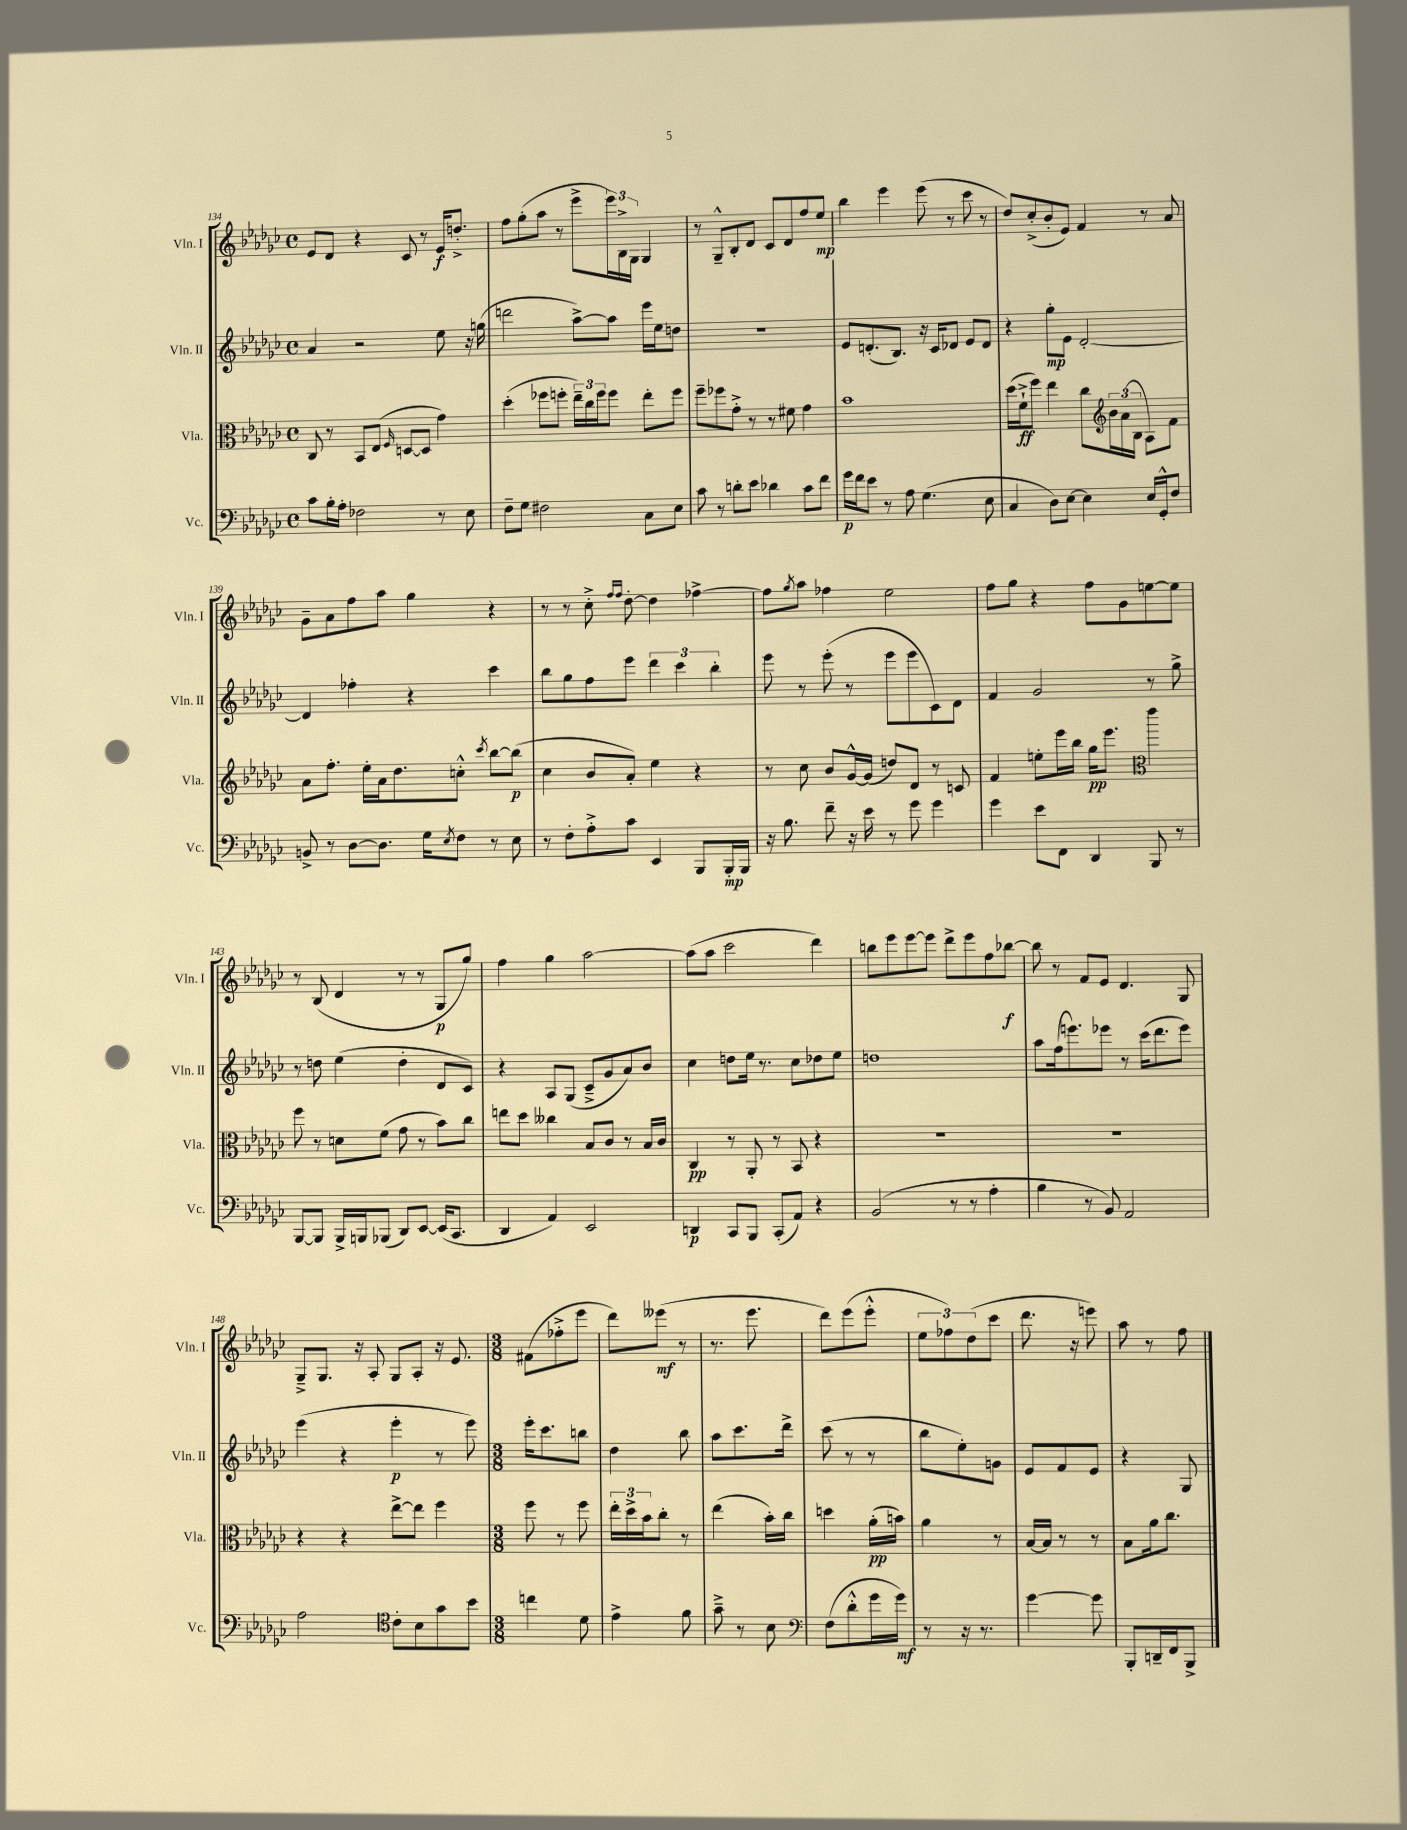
<<
\new StaffGroup <<
\new Staff = "s0" \with { instrumentName = "Vln. I" shortInstrumentName = "Vln. I" } {
    \clef treble \key ges \major \defaultTimeSignature \time 4/4
    ees'8 des'8 r4 ces'8 r8 ees'16\f d''8.-.-> |
    f''8 ges''8-.( aes''8 r8 ees'''8-> \tuplet 3/2 { ees'''16) bes16-> ges16 } ges4 |
    r8 ges8---^ bes8-. des'8 ces'8 des'8 f''8 ees''8\mp |
    bes''4 ees'''4 ees'''8( r8 ces'''8 r8 |
    des''8) ces''8-.->( bes'8-. ees'8) f'4 r8 aes'8 |
    ges'8-- aes'8 f''8 aes''8 ges''4 r4 |
    r8 r8 ces''8-.-> \grace { f''16 f''16 } des''8~-. des''4 fes''4~-> |
    fes''8 \acciaccatura { ges''8 } aes''8 fes''4 ees''2 |
    f''8 ges''8 r4 f''8 ges'8 e''8~ e''8 |
    r8 bes8( des'4 r8 r8 ges8\p ges''8) |
    f''4 ges''4 aes''2~ |
    aes''8( aes''8 ces'''2 des'''4) |
    b''8 ees'''8 ees'''8~ ees'''8 des'''8-> ees'''8 f''8 bes''8~\f |
    bes''8 r8 f'8 ees'8 des'4. ges8 |
    ges8---> ges8. r16 aes8-. ges8 aes8-. r16 ees'8. |
    \numericTimeSignature \time 3/8 fis'8( fes''8-.-> ees'''8 |
    des'''8) eeses'''8\mf( r8 |
    r8. ees'''8. |
    des'''8) ees'''8( ees'''8-.-^ |
    \tuplet 3/2 { ees''8 fes''8) des''8( } ces'''8 |
    des'''8. r16 e'''8) |
    aes''8 r8 f''8 \bar "|." |
}
\new Staff = "s1" \with { instrumentName = "Vln. II" shortInstrumentName = "Vln. II" } {
    \clef treble \key ges \major \defaultTimeSignature \time 4/4
    aes'4 r2 ees''8 r16 g''16( |
    d'''2 aes''8~->) aes''8 ees'''16 ees''16 d''8 |
    R1 |
    ees'8 d'8.-.( bes8.) r16 ces'16 des'8 ees'8 des'8 |
    r4 ges''8-.\mp ees'8 des'2~-. |
    des'4 fes''4-. r4 ces'''4 |
    bes''8 ges''8 f''8 ees'''8 \tuplet 3/2 { des'''4 ces'''4 bes''4-. } |
    ees'''8 r8 ees'''8-.( r8 ees'''8 ees'''8 ces'8) des'8 |
    f'4 ges'2 r8 ges''8-> |
    r8 d''8 ees''4( d''4-. des'8 ces'8) |
    r4 aes8 ges8( ces'8---> ges'8 aes'8) bes'8 |
    ces''4 d''8 ees''16 r8. ces''8 des''8 ees''8 |
    d''1 |
    aes''8 f''16( e'''8.) ees'''8 r8 ces'''16( des'''8. ees'''8) |
    ees'''4( r4 ees'''4-.\p r8 ees'''8) |
    \numericTimeSignature \time 3/8 ees'''16-. ces'''8. b''8 |
    des''4 bes''8 |
    aes''8 ces'''8. des'''16-> |
    ces'''8( r8 r8 |
    bes''8 ees''8-.) g'8 |
    ees'8 f'8 ees'8 |
    r4 ges8 \bar "|." |
}
\new Staff = "s2" \with { instrumentName = "Vla." shortInstrumentName = "Vla." } {
    \clef alto \key ges \major \defaultTimeSignature \time 4/4
    ces8 r8 bes,8 ees8( \grace { f16 } d8~ d8 ges'4) |
    des''4-.( fes''8 f''8-. \tuplet 3/2 { ees''16--) ces''16 f''16 } f''8 ees''8-. f''8 |
    f''8-- fes''8 ges'8-.-> r8 r8 fis'8 ges'4 |
    bes'1 |
    des''16( f'16-!->\ff f''8) ees''4 ces''8 \tuplet 3/2 { bes'16 aes'16( bes16 } aes8) f'8 |
    \clef treble aes'8 f''8.-. ees''16-. aes'16 des''8. c''8-.-^ \acciaccatura { ces'''8 } bes''8~ bes''8\p( |
    ces''4 bes'8 aes'8-.) ees''4 r4 |
    r8 ces''8 bes'8 ges'16~-^ ges'16( d''8) des'8 r8 c'8 |
    f'4 e''8-. ees'''16 bes''16 ges''16\pp ees'''8. ees'''4 |
    \clef alto f''8 r8 d'8 f'8( ges'8 r8 bes'8) ces''8 |
    e''8 des''8 ceses''4 bes8 ces'8 r8 bes16 ces'16 |
    ces4\pp r8 aes,8-. r8 bes,8 r4 |
    R1 |
    R1 |
    r4 r4 ees''8~-> ees''8 f''4 |
    \numericTimeSignature \time 3/8 f''8 r8 f''8 |
    \tuplet 3/2 { ees''16-. des''16-> bes'16 } ces''8-. r8 |
    ees''4( bes'16-.) ces''16 |
    d''4 aes'16-.\pp( b'16) |
    aes'4 r8 |
    bes16~ bes16 r8 r8 |
    bes8 aes'16 ces''8. \bar "|." |
}
\new Staff = "s3" \with { instrumentName = "Vc." shortInstrumentName = "Vc." } {
    \clef bass \key ges \major \defaultTimeSignature \time 4/4
    ces'8 bes16-. aes16-. fes2 r8 ees8 |
    f8-- ges8 fis2 ces8 ees8 |
    ces'8 r8 d'8-. ees'8 des'4 ces'8 f'8 |
    ges'16\p f'16 ees'8 r8 aes8 ges4.( ees8 |
    ces4 des8) ees8~ ees4 ees16 ges,16-.-^ f8 |
    b,8-> r8 des8~ des8. ges16 \acciaccatura { ees8 } f8 r8 ees8 |
    r8 f8-. aes8-.-> ces'8 ees,4 bes,,8 bes,,16-.\mp bes,,16 |
    r16 bes8. f'8-- r16 ees'16 r8 ges'8 ges'4 |
    ges'4 ees'8 f,8 des,4 bes,,8 r8 |
    bes,,8~ bes,,8 bes,,16-> b,,16 bes,,8( des,8) ees,8~ ees,16( ces,8. |
    des,4 aes,4) ees,2 |
    d,4\p ces,8 bes,,8 ces,8-.( aes,8) r4 |
    bes,2( r8 r8 aes4-. |
    bes4 r8 bes,8) aes,2 |
    aes2 \clef tenor ces'8-. bes8 ges'8 bes'8 |
    \numericTimeSignature \time 3/8 c''4 des'8 |
    ees'4-> f'8 |
    ges'8---> r8 bes8 |
    \clef bass f8( des'8-.-^ ges'16 ges'16\mf) |
    r8 r16 r8. |
    ges'4~ ges'8 |
    bes,,8-. d,16-- f,16 bes,,8-> \bar "|." |
}
>>
>>
\layout { \context { \Score currentBarNumber = #134 } }
